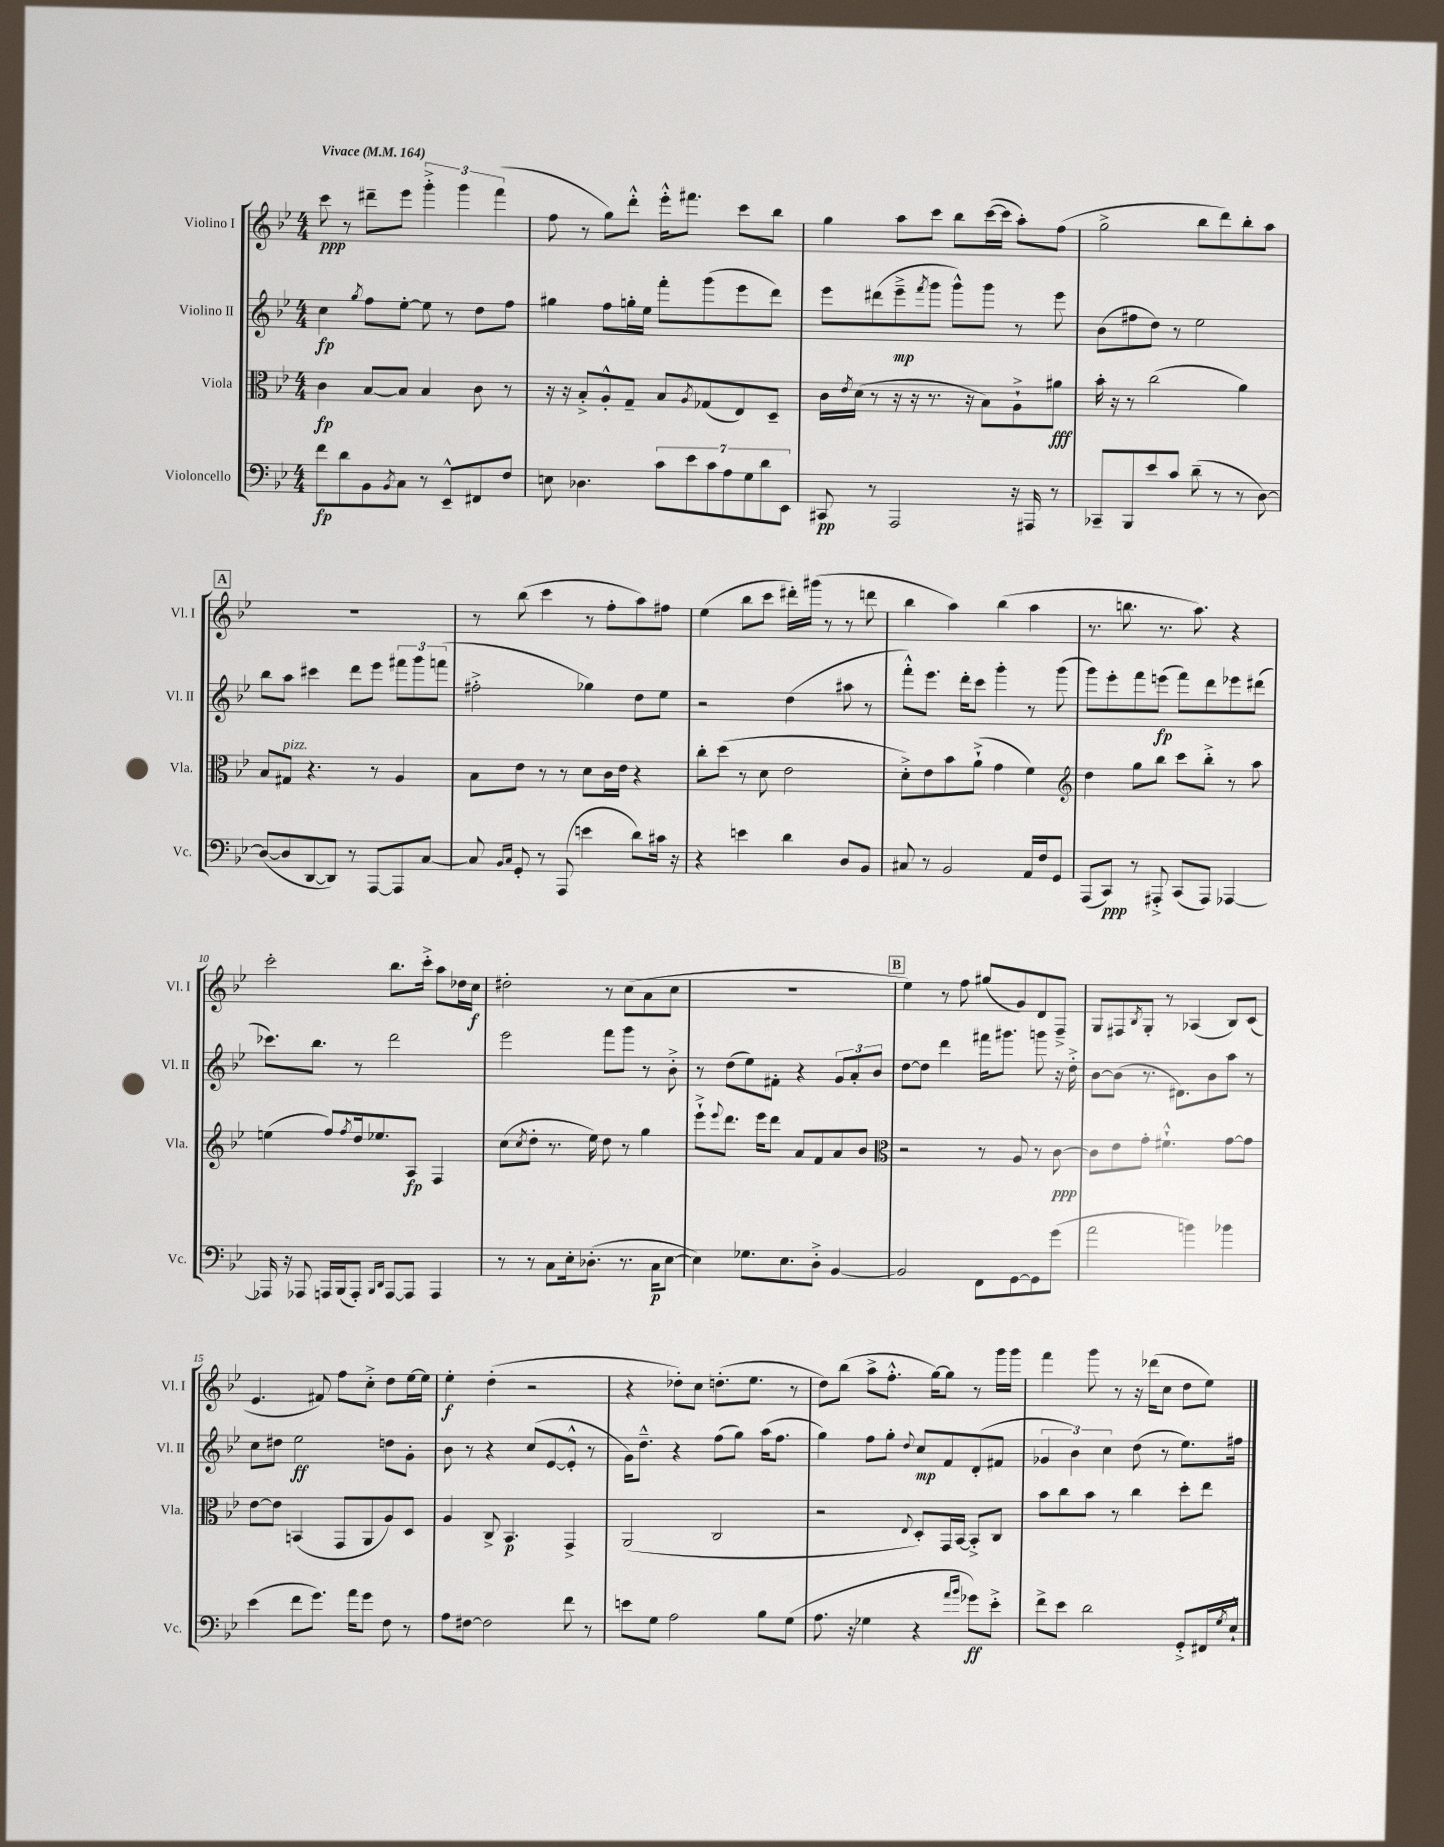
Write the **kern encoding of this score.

**kern	**kern	**kern	**kern
*staff4	*staff3	*staff2	*staff1
*clefF4	*clefC3	*clefG2	*clefG2
*k[b-e-]	*k[b-e-]	*k[b-e-]	*k[b-e-]
*M4/4	*M4/4	*M4/4	*M4/4
*MM164	*MM164	*MM164	*MM164
8f	4c	4cc	8ccc
8d	.	.	8r
.	.	8qgg	.
8BB-	[8B-	8ff	8ddd#~
8qBB-	.	.	.
8C	8B-]	[8ee-'	8eee-
8r	4B-	8ee-]	6ggg'^
8EE-~^^	.	8r	.
.	.	.	6ggg
8FF#	8c	8dd	.
.	.	.	(6fff
8F	8r	8ff	.
=	=	=	=
8E	16r	4gg#	8ff
.	16r	.	.
4.D-	8B-'^	.	8r
.	8A'^^	8ff	8gg)
.	8G~	16gg'	8ddd'^^
.	.	16ee-	.
14c	8B-	8fff'	16eee-'^^
.	.	.	8.fff#
14e-	.	.	.
.	8qA	.	.
.	(8G-	(8ggg	.
14c	.	.	.
14A	.	.	.
.	8E-)	8eee-	8ccc
14G	.	.	.
14d	.	.	.
.	8D~	8ddd)	8bb-
14EE-	.	.	.
=	=	=	=
8CC#	16c	8eee-	4gg
.	8qe-	.	.
.	(16d	.	.
8r	8r	(8ddd#	.
2AAA	16r	8eee-~^	8aa
.	16r	.	.
.	.	8qfff	.
.	8.r	8ggg	8ccc
.	.	8ggg^^)	8bb-
.	16r	.	.
.	8B-)	8ggg	([16ccc
.	.	.	16ccc]
16r	8A`^	8r	8aa')
16AAA#	.	.	.
8r	8a#	8eee-	(8ff
=	=	=	=
8CC-~	16b-'	(8b-	2gg^
.	16r	.	.
8BBB-	8r	8ff#	.
8e-	(2cc	8dd)	.
8c	.	8r	.
(8d~	.	2ee-	8bb-
8r	.	.	8ddd)
8r	4a)	.	8bb-'
[8D)	.	.	8aa
=	=	=	=
(8D_	8B-	8bb-	1r
8D]	8G#	8aa	.
[8DD	4.r	4ccc#	.
8DD])	.	.	.
8r	.	8ddd	.
[8AAA	8r	8eee-	.
8AAA]	4A	12fff#	.
.	.	12ggg	.
[8C	.	.	.
.	.	(12fff	.
=	=	=	=
8C]	8B-	2ff#'^	8r
16qqBB-	.	.	.
16qqC	.	.	.
8GG'	8e-	.	(8bb-
8r	8r	.	4ccc
(8AAA	8r	.	.
4e	8d	4gg-)	8r
.	16c	.	8ff'
.	16e-	.	.
8d)	4r	8dd	8aa)
16c#	.	8ee-	8ff#
16r	.	.	.
=	=	=	=
4r	8cc'	2r	(4ee-
.	(8dd	.	.
4e	8r	.	8bb-
.	8d	.	8ccc
4d	2e-	(4dd	16ddd#')
.	.	.	(16ggg#
.	.	.	8r
8D	.	8aa#	8r
8BB-	.	8r	8ddd
=	=	=	=
8C#	8d'^)	8fff'^^)	4bb-
8r	8e-	8.eee-	.
2BB-	8b-	.	4aa)
.	.	16ddd'	.
.	(8a`^	8ccc	.
.	4g	4ggg'	(4bb-
16AA	4f)	8r	4aa
16F	.	.	.
8GG	.	(8ggg	.
=	=	=	=
*	*clefG2	*	*
(8AAA	4dd	8ggg)	8.r
8CC)	.	8eee-'	.
.	.	.	8.bb
8r	8gg	8fff	.
8AAA#'^	8bb-	(8eee	8.r
(8CC	8ccc	8fff)	.
.	.	.	8.aa)
8AAA#)	8bb-'^	8ddd	.
[4AAA-	8r	8eee-	4r
.	8aa	(8ddd#	.
=	=	=	=
16AAA-]	(4ee	8.ccc-)	2ccc'
16r	.	.	.
8AAA-	.	.	.
.	.	8.bb-	.
16AAA	8ff)	.	.
(16BBB-	.	.	.
.	8qff	.	.
8AAA')	16dd	8r	.
.	8.ee-	.	.
16qqBBB-	.	.	.
16qqDD	.	.	.
[8AAA	.	2ddd	8.bb-
8AAA]	8A	.	.
.	.	.	16ccc'^
4AAA	4F	.	8aa
.	.	.	16dd-
.	.	.	16cc
=	=	=	=
8r	(8cc	2eee-	2dd#'
.	8qcc	.	.
8r	8dd'	.	.
8C	8.r	.	.
16E-'	.	.	.
(8.D-'	16ee-)	.	.
.	8dd	8fff	8r
8.r	8r	8ggg	(8cc
.	4gg	8r	8a
16C	.	.	.
[8E-	.	8b-'^	8cc
=	=	=	=
4E-])	8eee-`^	8r	1r
.	8qqeee-	.	.
.	8.ddd	(8dd	.
8.G-	.	8ee-)	.
.	16eee-	.	.
.	8ddd	8f#'	.
8.E-	.	.	.
.	8a	4r	.
8D'^	8f	.	.
[4BB-	8a	12g	.
.	.	12a'	.
.	8b-	.	.
.	.	12b-	.
=	=	=	=
*	*clefC3	*	*
2BB-]	2r	[8dd	4ee-)
.	.	8dd]	.
.	.	4ddd	8r
.	.	.	8ff
8FF	8r	16fff#	(8gg#
.	.	8.ggg#	.
[8GG	8A	.	8g)
8GG]	8r	8ggg	8d
(8g	[8c	16r	8F~^
.	.	16dd'^	.
=	=	=	=
2a	8c]	[8b-	8G
.	8e-	(8b-]	8F#
.	.	.	8qB-
.	8g'	8.r	8G'
.	4.f#`^^	.	8r
.	.	8.d#)	.
4b)	.	.	(4A-
.	.	8b-	.
4b-	[8g	8aa	8B-)
.	8g]	8r	(8c
=	=	=	=
(4e-	[8e-	8cc	4.e-
.	8e-]	8dd#	.
8f	(4BB	2ee-	.
8.g)	.	.	8f#)
.	8GG	.	8ff
16a	.	.	.
8g	8AA	.	8cc'^
8F	8A)	8dd	8dd
8r	8D	8g'	[16ee-
.	.	.	16ee-]
=	=	=	=
8A	4A	8b-	4ee-'
[8F#	.	8r	.
2F#]	8C^	4r	(4dd'
.	4.BB-	.	.
.	.	(8cc	2r
.	.	[8e-	.
8f	4GG^	8e-'^^]	.
8r	.	8r	.
=	=	=	=
8e	(2AA	16g)	4r
.	.	8.dd~^^	.
8G	.	.	.
2A	.	4r	8dd-')
.	.	.	8cc
.	2C	(8ff	(8.dd'
.	.	8gg)	.
.	.	.	8.ee-
8B-	.	(16aa	.
.	.	8.ff	.
(8G	.	.	8r
=	=	=	=
8.A	2r	4gg)	8dd)
.	.	.	(8bb-
16r	.	.	.
4G-	.	8ff	8aa^
.	.	8gg'	8.ff'^^
.	8qqE-	8qqdd	.
4r	8D')	8cc	.
.	.	.	[16gg)
.	16GG	8f	8gg]
.	[16BB-	.	.
16qqa	.	.	.
16qqb-	.	.	.
8g-)	8BB-'^]	(8d'	8r
8e-'^	8C	8f#	16ggg
.	.	.	16ggg
=	=	=	=
8f^	8b-	6g-	4fff
8e-	8cc	.	.
.	.	6b-)	.
2d	8b-	.	8ggg
.	.	6cc	.
.	8r	.	8r
.	4cc	(8dd	16r
.	.	.	(16ddd-
.	.	8r	8cc
8GG'^	8dd'	8.ee-)	8dd
16FF#	8ee-	.	8ee-)
8qG	.	.	.
16E-`^^	.	16ff#	.
==	==	==	==
*-	*-	*-	*-
